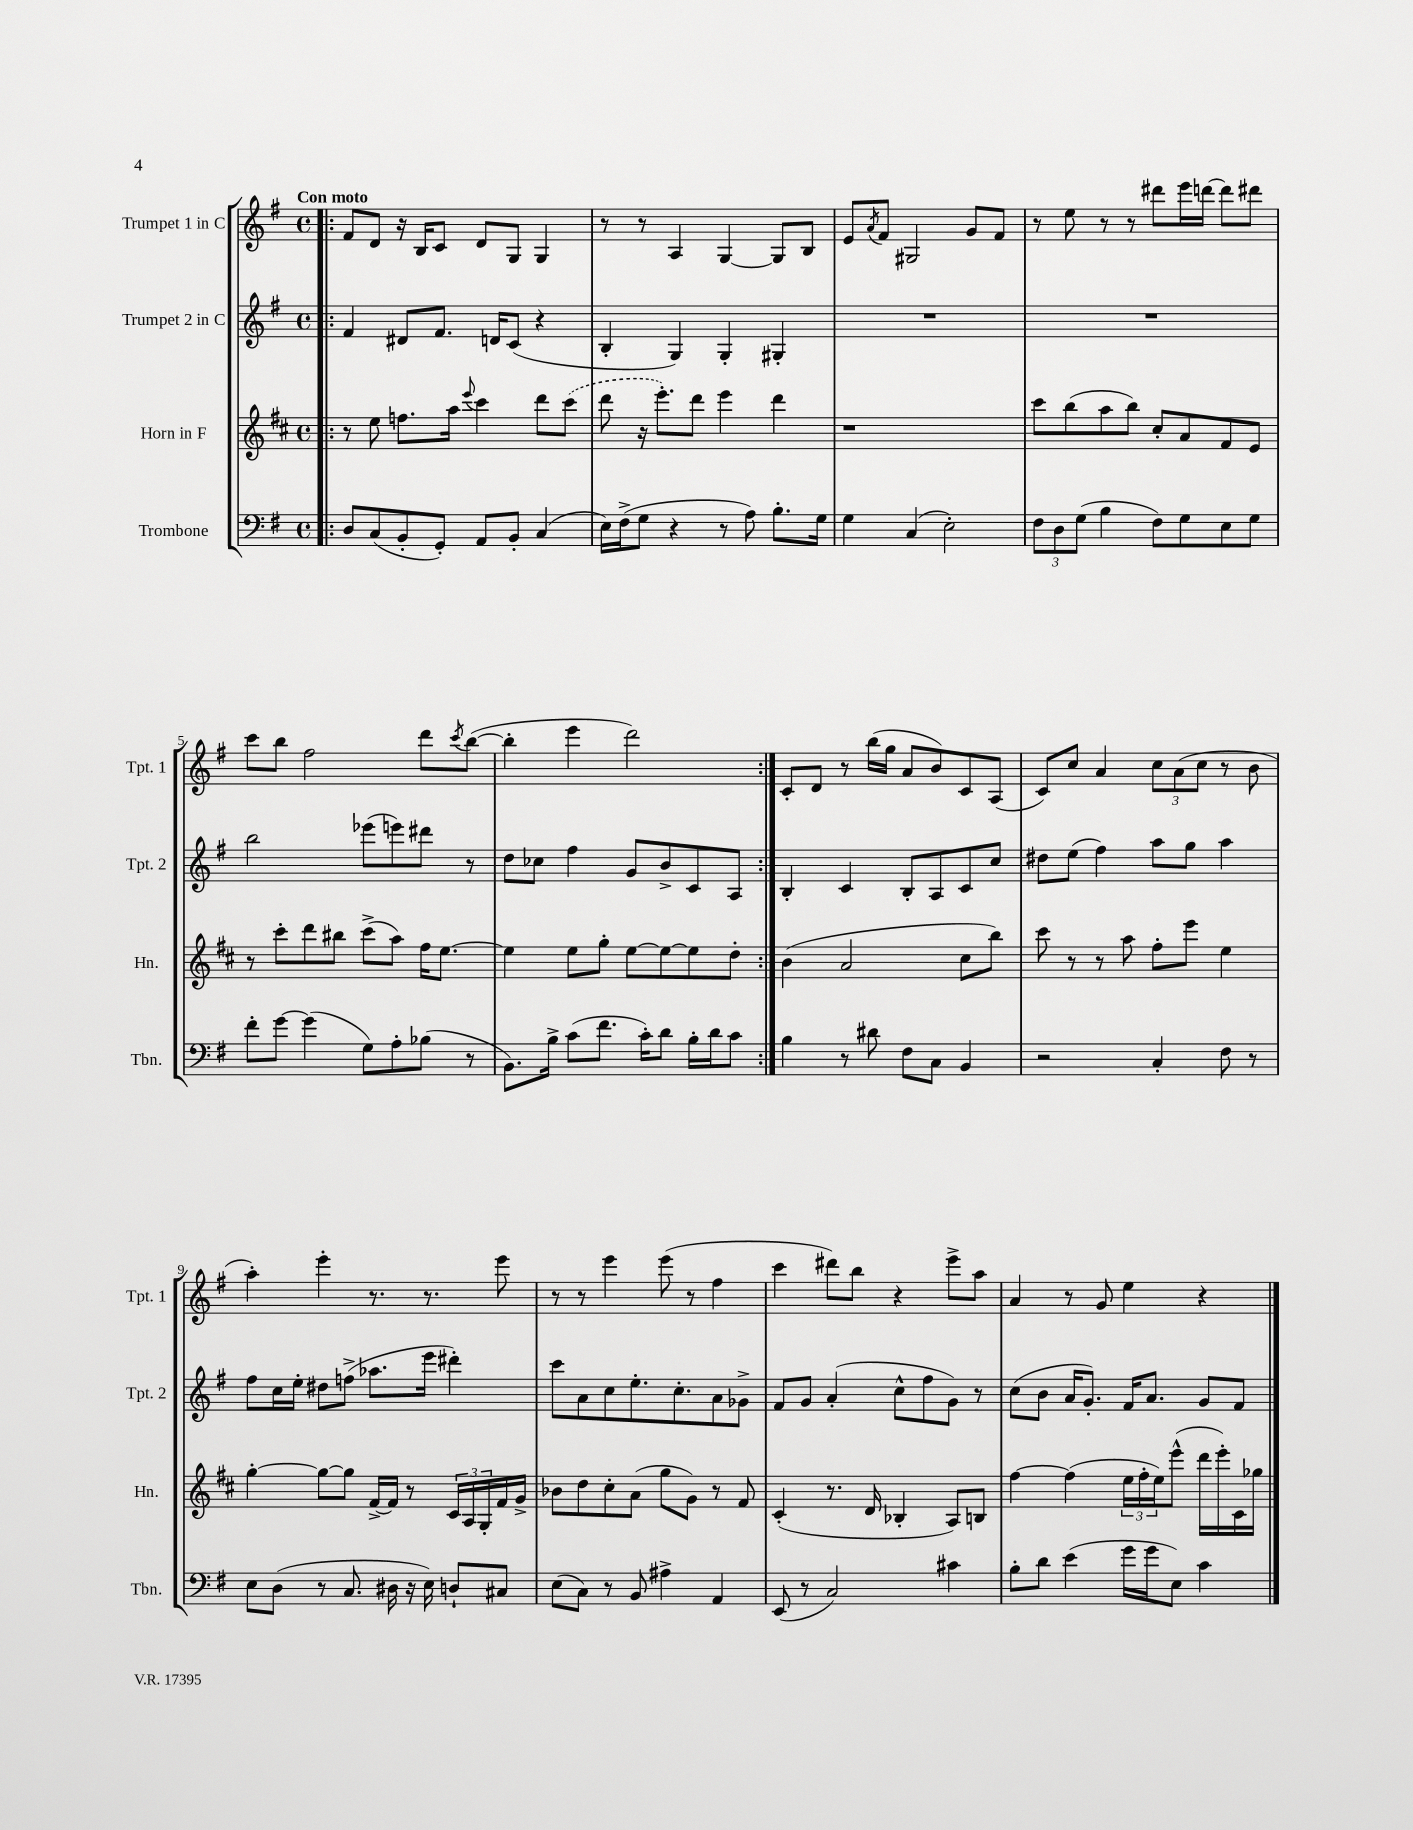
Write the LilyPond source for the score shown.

<<
\new StaffGroup <<
\new Staff = "s0" \with { instrumentName = "Trumpet 1 in C" shortInstrumentName = "Tpt. 1" } {
    \clef treble \key g \major \defaultTimeSignature \time 4/4 \tempo "Con moto"
    \repeat volta 2 { \bar ".|:" fis'8 d'8 r16 b16 c'8 d'8 g8 g4 |
    r8 r8 a4 g4~ g8 b8 |
    e'8 \acciaccatura { a'8 } fis'8 gis2 g'8 fis'8 |
    r8 e''8 r8 r8 dis'''8 e'''16 d'''16~ d'''8 dis'''8 |
    c'''8 b''8 fis''2 d'''8 \acciaccatura { c'''8 } b''8~( |
    b''4-. e'''4 d'''2) | }
    c'8-. d'8 r8 b''16( g''16 a'8 b'8) c'8 a8( |
    c'8) c''8 a'4 \tuplet 3/2 { c''8 a'8( c''8 } r8 b'8 |
    a''4-.) e'''4-. r8. r8. e'''8 |
    r8 r8 e'''4 e'''8( r8 fis''4 |
    c'''4 dis'''8) b''8 r4 e'''8-> a''8 |
    a'4 r8 g'8 e''4 r4 \bar "|." |
}
\new Staff = "s1" \with { instrumentName = "Trumpet 2 in C" shortInstrumentName = "Tpt. 2" } {
    \clef treble \key g \major \defaultTimeSignature \time 4/4
    \repeat volta 2 { \bar ".|:" fis'4 dis'8 fis'8. d'16 c'8( r4 |
    b4-. g4) g4-. gis4-. |
    R1 |
    R1 |
    b''2 ees'''8( e'''8) dis'''8 r8 |
    d''8 ces''8 fis''4 g'8 b'8-> c'8 a8 | }
    b4-. c'4 b8-. a8 c'8 c''8 |
    dis''8 e''8( fis''4) a''8 g''8 a''4 |
    fis''8 c''16 e''16-. dis''8 f''8->( aes''8. e'''16 dis'''4-.) |
    c'''8 a'8 c''8 e''8.-. c''8.-. a'8 ges'8-> |
    fis'8 g'8 a'4-.( c''8-^ fis''8 g'8) r8 |
    c''8( b'8 a'16 g'8.-.) fis'16 a'8. g'8 fis'8 \bar "|." |
}
\new Staff = "s2" \with { instrumentName = "Horn in F" shortInstrumentName = "Hn." } {
    \clef treble \key d \major \defaultTimeSignature \time 4/4
    \repeat volta 2 { \bar ".|:" r8 e''8 f''8. a''16 \appoggiatura { e'''8 } cis'''4 d'''8 \once \slurDashed cis'''8( |
    d'''8 r16 e'''8.-.) d'''8 e'''4 d'''4 |
    r1 |
    cis'''8 b''8( a''8 b''8) cis''8-. a'8 fis'8 e'8 |
    r8 cis'''8-. d'''8 bis''8 cis'''8->( a''8) fis''16 e''8.~ |
    e''4 e''8 g''8-. e''8~ e''8~ e''8 d''8-. | }
    b'4( a'2 cis''8 b''8) |
    cis'''8 r8 r8 a''8 fis''8-. e'''8 e''4 |
    g''4~-. g''8~ g''8 fis'16~-> fis'16 r8 \tuplet 3/2 { cis'16 a16 g16-. } fis'16 g'16-> |
    bes'8 d''8 cis''8-. a'8( g''8 g'8) r8 fis'8 |
    cis'4-.( r8. d'16 bes4-. a8) b8 |
    fis''4~ fis''4( \tuplet 3/2 { e''16 fis''16-. e''16) } e'''8-^( d'''16 e'''16-.) cis'16 ges''16 \bar "|." |
}
\new Staff = "s3" \with { instrumentName = "Trombone" shortInstrumentName = "Tbn." } {
    \clef bass \key g \major \defaultTimeSignature \time 4/4
    \repeat volta 2 { \bar ".|:" d8 c8( b,8-. g,8-.) a,8 b,8-. c4( |
    e16) fis16->( g8 r4 r8 a8) b8.-. g16 |
    g4 c4( e2-.) |
    \tuplet 3/2 { fis8 d8 g8( } b4 fis8) g8 e8 g8 |
    fis'8-. g'8~ g'4( g8) a8-. bes8( r8 |
    b,8.) b16-> c'8( fis'8. c'16-.) d'8 b16-. d'16 c'8 | }
    b4 r8 dis'8 fis8 c8 b,4 |
    r2 c4-. fis8 r8 |
    e8 d8( r8 c8. dis16 r16 e16) d8-! cis8 |
    e8( c8) r8 b,8 ais4-> a,4 |
    e,8( r8 c2) cis'4 |
    b8-. d'8 e'4( g'16 g'16 e8) c'4 \bar "|." |
}
>>
>>
